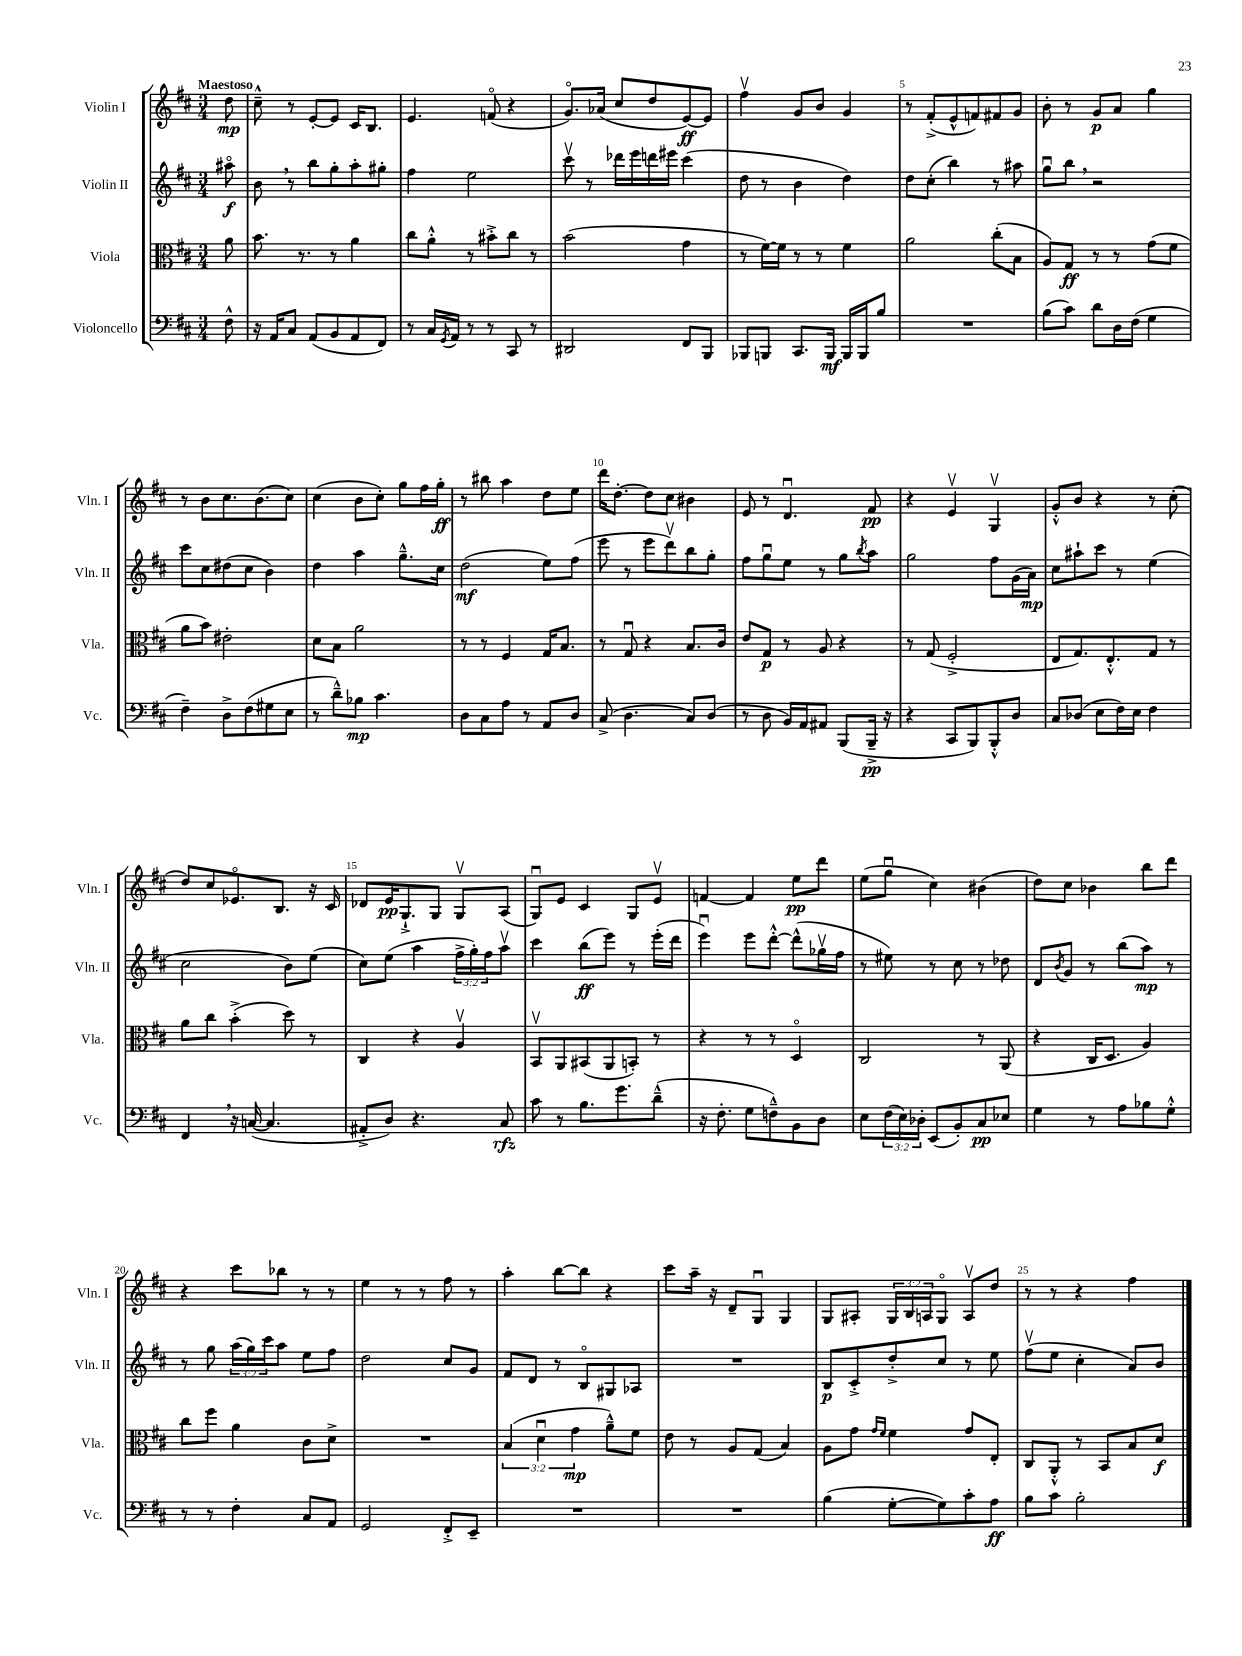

**kern	**kern	**kern	**kern
*staff4	*staff3	*staff2	*staff1
*clefF4	*clefC3	*clefG2	*clefG2
*k[f#c#]	*k[f#c#]	*k[f#c#]	*k[f#c#]
*M3/4	*M3/4	*M3/4	*M3/4
8F#^^	8a	8aa#o	8dd
=	=	=	=
16r	8.b	8b	8cc#~^^
16AA	.	.	.
8C#	.	8r	8r
.	8.r	.	.
(8AA	.	8bb	[8e'
8BB	8r	8gg'	8e]
8AA	4a	8aa'	16c#
.	.	.	8.B
8FF#)	.	8gg#'	.
=	=	=	=
8r	8cc#	4ff#	4.e
16C#	8a'^^	.	.
8qGG	.	.	.
16AA	.	.	.
8r	8r	2ee	.
8r	8b#'^	.	(8fo
8CC#	8cc#	.	4r
8r	8r	.	.
=	=	=	=
2DD#	(2b	8ccc#v	8.go)
.	.	8r	.
.	.	.	(16a-
.	.	16ddd-	8cc#
.	.	16eee	.
.	.	16ddd	8dd
.	.	16eee#	.
8FF#	4g	(4ccc#	[8e)
8BBB	.	.	8e]
=	=	=	=
8BBB-	8r	8dd	4ff#v
8BBB	[16f#)	8r	.
.	16f#]	.	.
8.CC#	8r	4b	8g
.	8r	.	8b
16BBB	.	.	.
16BBB	4f#	4dd)	4g
16BBB	.	.	.
8B	.	.	.
=	=	=	=
2.r	2a	8dd	8r
.	.	(8cc#'	(8f#'^
.	.	4bb)	8e^^
.	.	.	8f)
.	(8cc#'	8r	8f#
.	8B	8aa#	8g
=	=	=	=
(8B	8A)	8ggu	8b'
8c#)	8G	8bb	8r
8d	8r	2r	8g
16D	8r	.	8a
(16F#	.	.	.
4G	(8g	.	4gg
.	8f#	.	.
=	=	=	=
4F#~)	8a	8ccc#	8r
.	8b)	8cc#	8b
8D^	2e#'	(8dd#	8.cc#
(8F#	.	8cc#	.
.	.	.	(8.b
8G#	.	4b)	.
8E	.	.	8cc#)
=	=	=	=
8r	8d	4dd	(4cc#
8d~^^)	8B	.	.
8B-	2a	4aa	8b
4.c#	.	.	8cc#')
.	.	8.gg~^^	8gg
.	.	.	16ff#
.	.	16cc#	16gg'
=	=	=	=
8D	8r	(2dd	8r
8C#	8r	.	8bb#
8A	4F#	.	4aa
8r	.	.	.
8AA	16G	8ee)	8dd
.	8.B	.	.
8D	.	(8ff#	8ee
=	=	=	=
(8C#^	8r	8eee	16ddd
.	.	.	[8.dd'
4.D	8Gu	8r	.
.	4r	8eee	8dd]
.	.	8dddv)	8cc#
8C#)	8.B	8bb	4b#
(8D	.	8gg'	.
.	16c#	.	.
=	=	=	=
8r	8e	8ff#	8e
8D	8G	8ggu	8r
16BB)	8r	8ee	4.du
16AA	.	.	.
8AA#	8A	8r	.
(8BBB	4r	8gg	.
.	.	8qbb	.
16BBB~^	.	8aa	8f#
16r	.	.	.
=	=	=	=
4r	8r	2gg	4r
.	(8G	.	.
8CC#	2F#'^	.	4ev
8BBB)	.	.	.
8BBB'^^	.	8ff#	4Gv
8D	.	(16g	.
.	.	16a)	.
=	=	=	=
8C#	8E	8cc#	8g'^^
(8D-	8.G)	8aa#`	8b
8E	.	8ccc#	4r
.	8.E'^^	.	.
16F#)	.	8r	.
16E	.	.	.
4F#	8G	(4ee	8r
.	8r	.	(8cc#'
=	=	=	=
4FF#	8a	2cc#	8dd)
.	8cc#	.	8cc#
16r	(4b'^	.	8.e-o
([16C	.	.	.
4.C]	.	.	.
.	.	.	8.B
.	8dd)	8b)	.
.	8r	(8ee	16r
.	.	.	16c#
=	=	=	=
8AA#'^	4C#	8cc#)	8d-
8D)	.	(8ee	16e
.	.	.	8.G`^
4.r	4r	4aa	.
.	.	.	8G
.	4Av	24ff#^	8Gv
.	.	24gg')	.
.	.	24ff#	.
8C#	.	8aav	(8A
=	=	=	=
8c#	8BBv	4ccc#	8Gu)
8r	8AA	.	8e
8.B	(8BB#	(8bb	4c#
.	8AA	8eee)	.
8.g	.	.	.
.	8BB')	8r	8G
(8d~^^	8r	(16eee'	8ev
.	.	16ddd	.
=	=	=	=
16r	4r	4eeeu)	[4f
8.F#'	.	.	.
8G	8r	8eee	4f]
8F~^^)	8r	[8ddd'^^	.
8BB	4Do	(8ddd^^]	8ee
8D	.	16gg-v	8ddd
.	.	16ff#	.
=	=	=	=
8E	2C#	8r	(8ee
(24F#	.	8ee#)	8ggu
24E)	.	.	.
24D-'	.	.	.
(8EE	.	8r	4cc#)
8BB')	.	8cc#	.
8C#	8r	8r	(4b#
8E-	(8AA	8dd-	.
=	=	=	=
4G	4r	8d	8dd)
.	.	8qb	.
.	.	8g	8cc#
8r	16C#	8r	4b-
.	8.D	.	.
8A	.	(8bb	.
8B-	4A)	8aa)	8bb
8G'^^	.	8r	8ddd
=	=	=	=
8r	8cc#	8r	4r
8r	8ff#	8gg	.
4F#'	4a	(24aa	8ccc#
.	.	24gg)	.
.	.	24ccc#	.
.	.	8aa	8bb-
8C#	8c#	8ee	8r
8AA	8d^	8ff#	8r
=	=	=	=
2GG	2.r	2dd	4ee
.	.	.	8r
.	.	.	8r
8FF#'^	.	8cc#	8ff#
8EE~	.	8g	8r
=	=	=	=
2.r	(6B	8f#	4aa'
.	.	8d	.
.	6du	.	.
.	.	8r	[8bb
.	6g	.	.
.	.	8Bo	8bb]
.	8a~^^)	8G#	4r
.	8f#	8A-	.
=	=	=	=
2.r	8e	2.r	8ccc#
.	8r	.	16aa~
.	.	.	16r
.	8A	.	8d~
.	(8G	.	8Gu
.	4B)	.	4G
=	=	=	=
(4B	8A	8B	8G
.	8g	8c#'^	8A#'
.	16qqg	.	.
.	16qqf#	.	.
[8G'	4f#	8dd'^	24G
.	.	.	24B
.	.	.	24A
8G])	.	8cc#	8Go
8c#'	8g	8r	8Av
8A	8E'	8ee	8dd
=	=	=	=
8B	8C#	(8ff#v	8r
8c#	8AA'^^	8ee	8r
2B'	8r	4cc#'	4r
.	8BB	.	.
.	8B	8a)	4ff#
.	8d	8b	.
==	==	==	==
*-	*-	*-	*-
